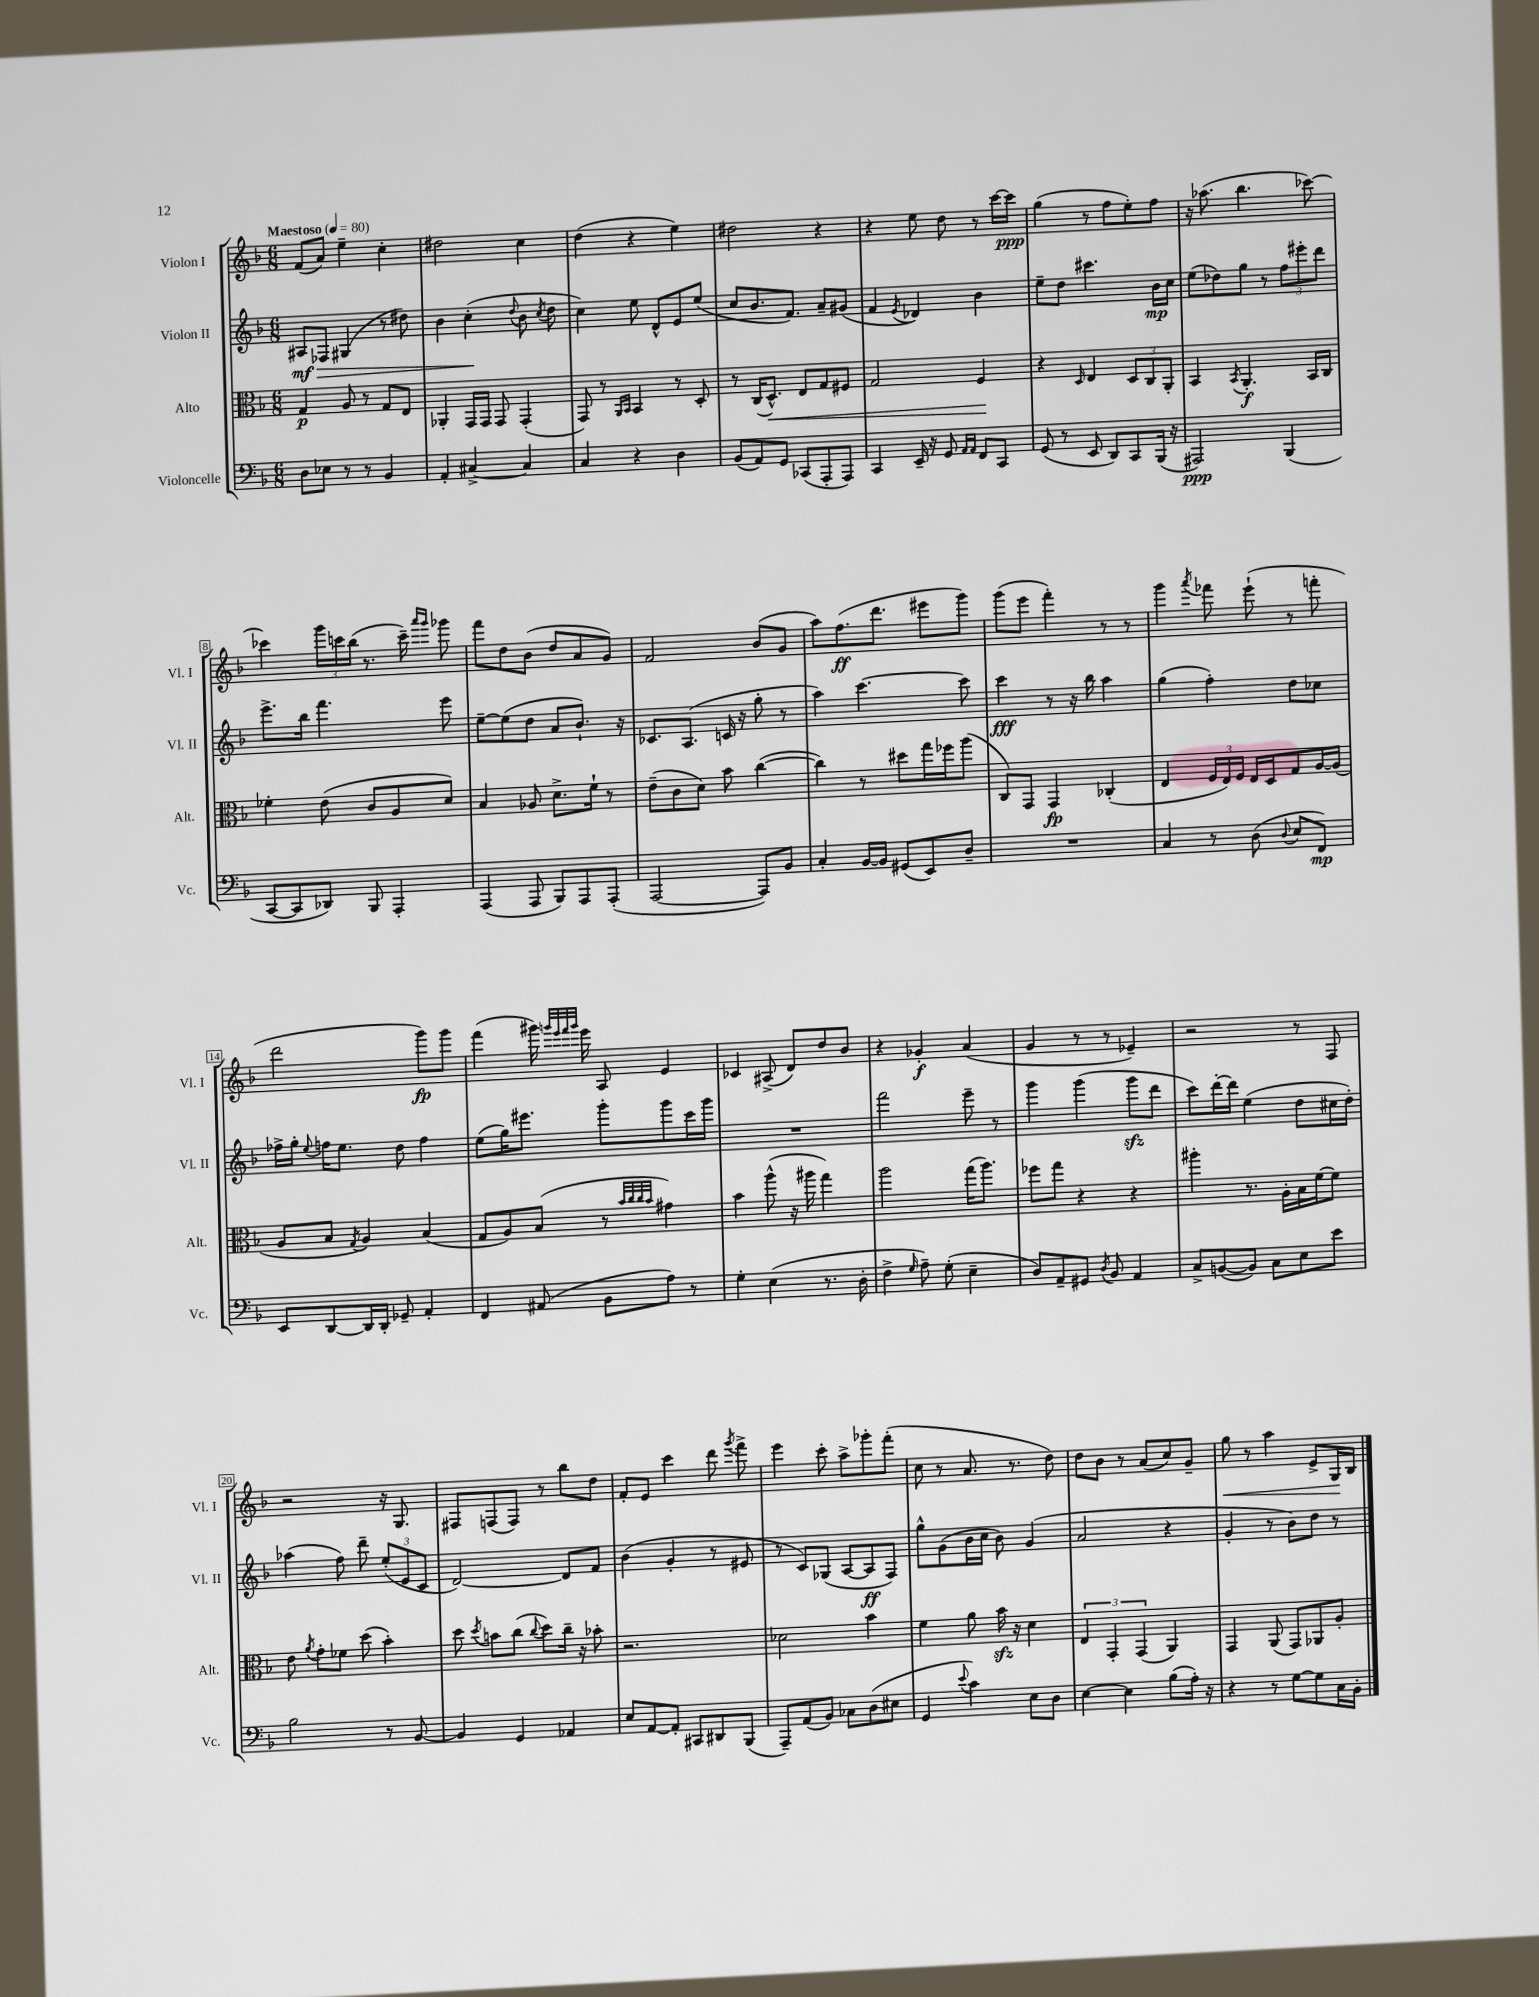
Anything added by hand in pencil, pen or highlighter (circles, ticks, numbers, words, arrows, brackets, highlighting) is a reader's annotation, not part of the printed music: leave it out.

**kern	**kern	**kern	**kern
*staff4	*staff3	*staff2	*staff1
*clefF4	*clefC3	*clefG2	*clefG2
*k[b-]	*k[b-]	*k[b-]	*k[b-]
*M6/8	*M6/8	*M6/8	*M6/8
*MM80	*MM80	*MM80	*MM80
8D\L	4G/	8A#/L	(8f/L
8E-\J	.	8F-/J	8a/J)
8r	8A/	(4G#/	4ee~\
8r	8r	.	.
4BB-/	8G/L	8r	4cc'\
.	8E/J	8dd#\)	.
=	=	=	=
4AA'/	4AA-'/	4b-\	2dd#\
[4C#^/	16GG/LL	(4cc'\	.
.	16GG/JJ	.	.
.	8GG/	.	.
.	.	8qqdd/	.
4C#/]	(4GG'/	8b-\	4cc\
.	.	8qcc/	.
.	.	8dd\	.
=	=	=	=
4C/	8GG/)	4cc\)	(4dd\
.	8r	.	.
.	16qqAA/LL	.	.
.	16qqBB-/JJ	.	.
4r	4BB-/	8ee\	4r
.	.	8d^^/L	.
4D\	8r	8e/	4ee\)
.	8D'/	(8ee/J	.
=	=	=	=
(8BB-/L	8r	8cc/L	2dd#\
8AA/)	(16C/LK	8.b-/	.
.	8.D^^/J)	.	.
8GG/J	.	.	.
.	.	8.f/J)	.
(8CC-/L	8E/L	.	.
8AAA'/	8G/	8a~/L	4r
8AAA/J)	8F#/J	(8g#/J	.
=	=	=	=
4CC/	2G/	4f/	4r
.	.	8qe/	.
16EE~/	.	4d-/)	8ee\
16r	.	.	.
8GG/	.	.	8dd\
16qqAA/LL	.	.	.
16qqAA/JJ	.	.	.
8FF/L	4F/	4b-\	8r
8CC/J	.	.	[16ccc\LL
.	.	.	16ccc\]JJ
=	=	=	=
(8GG/	4r	8ee~\L	(4gg\
8r	.	8dd\J	.
.	16qqD/	.	.
8EE/	4E/	4.ccc#\	8r
8DD/L)	.	.	8ff\L
8CC/	12D/L	.	8ee'\)
.	12C/	.	.
(16BBB-/Jk	.	16b-\LL	8ff\J
.	12AA'/J	.	.
16r	.	16cc\JJ	.
=	=	=	=
2AAA#/)	4BB-/	(8ee\L	16r
.	.	.	(8.aa-\
.	.	8dd-\)	.
.	8qBB-/	.	.
.	4.AA'/	8gg\J	4.bb-\
.	.	8r	.
(4BBB-/	.	12ff\L	.
.	.	12eee#'\	.
.	16BB-/LL	.	[8ccc-\)
.	.	12ddd\J	.
.	16C/JJ	.	.
=	=	=	=
[8CC/L	4f-'\	8.eee^\L	4ccc-\]
8CC/]	.	.	.
.	.	16bb-\Jk	.
8DD-/J)	(8e\	4.fff\	24ggg\LL
.	.	.	24ccc\
.	.	.	(24bb-\JJ
8BBB-/	8c/L	.	8.r
4AAA'/	8A/	.	.
.	.	.	16ccc~\)
.	.	.	16qqaaa/LL
.	.	.	16qqggg/JJ
.	8d/J)	8eee\	8ggg-\
=	=	=	=
(4AAA/	4B-/	[8ee~\L	8fff\L
.	.	(8ee\]	8dd\
8AAA/	8A-/	8dd\J	(8b-\J
8BBB-/L)	8.d^\L	8a/L	8dd/L
8AAA/	.	8.b-`/J)	8a/
.	16f`\Jk	.	.
(8AAA'/J	8r	.	8g/J)
.	.	16r	.
=	=	=	=
[2AAA/	(8e~\L	8.c-/L	2f/
.	8c\	.	.
.	.	(8.A/J	.
.	8d\J)	.	.
.	8b-\	16c/	.
.	.	16r	.
8AAA/]L)	([4cc\	8gg'\	(8b-/L
8BB-/J	.	8r	8g/J
=	=	=	=
4C'/	4cc\])	4aa\)	8aa\L)
.	.	.	(8.ff\
[16BB-/LL	8r	[4.ccc\	.
16BB-/]JJ	.	.	8.ddd\J
(8GG#/L	8dd#\L	.	.
8EE/)	16gg\L	.	8eee#\L
.	16ff-\J	.	.
8D~/J	(8aa\J	8ccc\]	8ggg\J)
=	=	=	=
2.r	8C/L)	4ccc\	(8ggg\L
.	8GG/J	.	8eee\J
.	4GG/	8r	4fff'\)
.	.	16r	.
.	.	16bb-\	.
.	(4C-'/	4aa\	8r
.	.	.	8r
=	=	=	=
4C/	4E/	(4gg\	4ggg\
.	.	.	8qaaa/
8r	24F/LL	4ff'\)	8fff-\
.	24E/)	.	.
.	24F/JJ	.	.
(8D\	16E/LL	.	(8eee`\
.	16D/J	.	.
8qqD/	.	.	.
8E/L	8G/	8dd\L	8r
8FF/J)	[16A/L	8cc-\J	8fff'\
.	(16A/]JJ	.	.
=	=	=	=
8EE/L	8A/L	16ff-^\LL	2ddd\
.	.	16gg'\JJ	.
.	.	8qqee/	.
[8DD/	8B-/J	16ff\LK	.
.	.	8.ee\J	.
.	8qG/	.	.
16DD/]L	4A/)	.	.
16DD'/JJ	.	.	.
8GG-~/	.	8dd\	.
4AA'/	(4B-/	4ff\	8ggg\L)
.	.	.	8ggg\J
=	=	=	=
4FF/	8G/L	(8ee\L	(4fff\
.	8A/)	16gg\K)	.
.	.	8.eee#\J	.
(8AA#/	(8B-/J	.	16ggg#\)
.	.	.	32qqggg/LLL
.	.	.	32qqeee/
.	.	.	32qqfff/
.	.	.	32qqggg/JJJ
.	.	.	16eee\
8BB-\L	8r	8ggg'\L	8A/
.	32qqb-/LLL	.	.
.	32qqcc/	.	.
.	32qqcc/	.	.
.	32qqb-/JJJ	.	.
8A\J)	4g#\)	8ggg\	4e/
8r	.	16ccc\L	.
.	.	16ggg\JJ	.
=	=	=	=
4G'\	4b-\	2.r	4c-/
(4E\	(8aa^^\	.	(8A#^/
.	16r	.	8d/L)
.	16aa#\	.	.
8.r	4gg\)	.	8dd/
.	.	.	8b-/J
16D'\	.	.	.
=	=	=	=
4F^\	2aa\	2fff\	4r
16qqG/	.	.	.
8A~\)	.	.	4g-'/
(8G'\	.	.	.
4E~\	(16gg\LK	8eee~\	(4a/
.	8.aa\J)	.	.
.	.	8r	.
=	=	=	=
8D/L)	8ff-\L	4ggg\	4g/
8AA~/	8gg\J	.	.
8GG#/J	4r	(4ggg\	8r
8qD/	.	.	.
8BB-/	.	.	8r
4AA/	4r	8ggg\L	4e-~/)
.	.	8ddd\J	.
=	=	=	=
8C^/L	4aa#'\	8ccc\L)	2r
([8BB/	.	[16ddd'\L	.
.	.	16ddd\]JJ	.
8BB/]J)	8.r	(4ee\	.
8C\L	.	.	.
.	16A'\LL	.	.
8E\	16B-\	8dd\L	8r
.	[16f\J	.	.
8e\J	8f\]J	16cc#\L	8F/
.	.	16dd'\JJ)	.
=	=	=	=
2B-\	8e\	(4aa-\	2r
.	8qa/	.	.
.	8g'\L	.	.
.	8f-\J	8ff\)	.
.	(8dd\	8ddd~\	.
8r	4b-'\)	(12ee'/L	16r
.	.	.	8.G/
.	.	12e/	.
[8BB-/	.	.	.
.	.	12c/J	.
=	=	=	=
4BB-/]	8dd\	[2d/)	8F#/L
.	8qdd/	.	.
.	8b\L	.	(8F/
4GG/	(8cc\J	.	8F/J)
.	8qqcc/	.	.
.	8dd\L)	.	8r
4AA-/	16cc~\Jk	8d/]L	8bb-\L
.	16r	.	.
.	8b-'\	8f/J	8dd\J
=	=	=	=
8E/L	2.r	(4b-\	8f'/L
[8AA/	.	.	8e/J
8AA'/]J	.	4g'/	4ccc\
8CC#/L	.	.	.
8DD#/	.	8r	8ddd\
.	.	.	8qggg/
(8BBB-/J	.	8e#/	8fff^\
=	=	=	=
8AAA~/L)	2d-\	8r	4eee\
(8AA/	.	8c/L)	.
8BB-/J)	.	(8G-/J	8ccc'\
8C-\L	.	[8A/L	8aa^\L
(8D\	4b-\	8A/]	8ggg-'\
8E#\J	.	8F/J)	(8fff'\J
=	=	=	=
4GG/	4f\	8gg^^\L	8cc\
.	.	(8g\	8r
8qqe/	.	.	.
4c\)	8a\	16b-\L	8.a/
.	.	16cc\JJ	.
.	16b-\	8b-\)	.
.	16r	.	8.r
8E\L	4d\	(4g/	.
8D\J	.	.	8dd\)
=	=	=	=
[4E\	6E/	2a/	8dd\L
.	.	.	8b-\J
.	6GG'/	.	.
4E\]	.	.	8r
.	(6GG/	.	.
.	.	.	(8a/L
(8B-\L	4AA/)	4r	8cc/)
16A'\Jk)	.	.	8g~/J
16r	.	.	.
=	=	=	=
4r	4GG/	4g'/	8gg\
.	.	.	8r
8r	(8AA/	8r	4aa\
[8G\L	8GG/L)	8b-\L)	.
8G\]	8AA-/	8dd\J	8e^/L
16C\L	8A'/J	8r	16G/L
16BB-'\JJ	.	.	16B-/JJ
==	==	==	==
*-	*-	*-	*-
